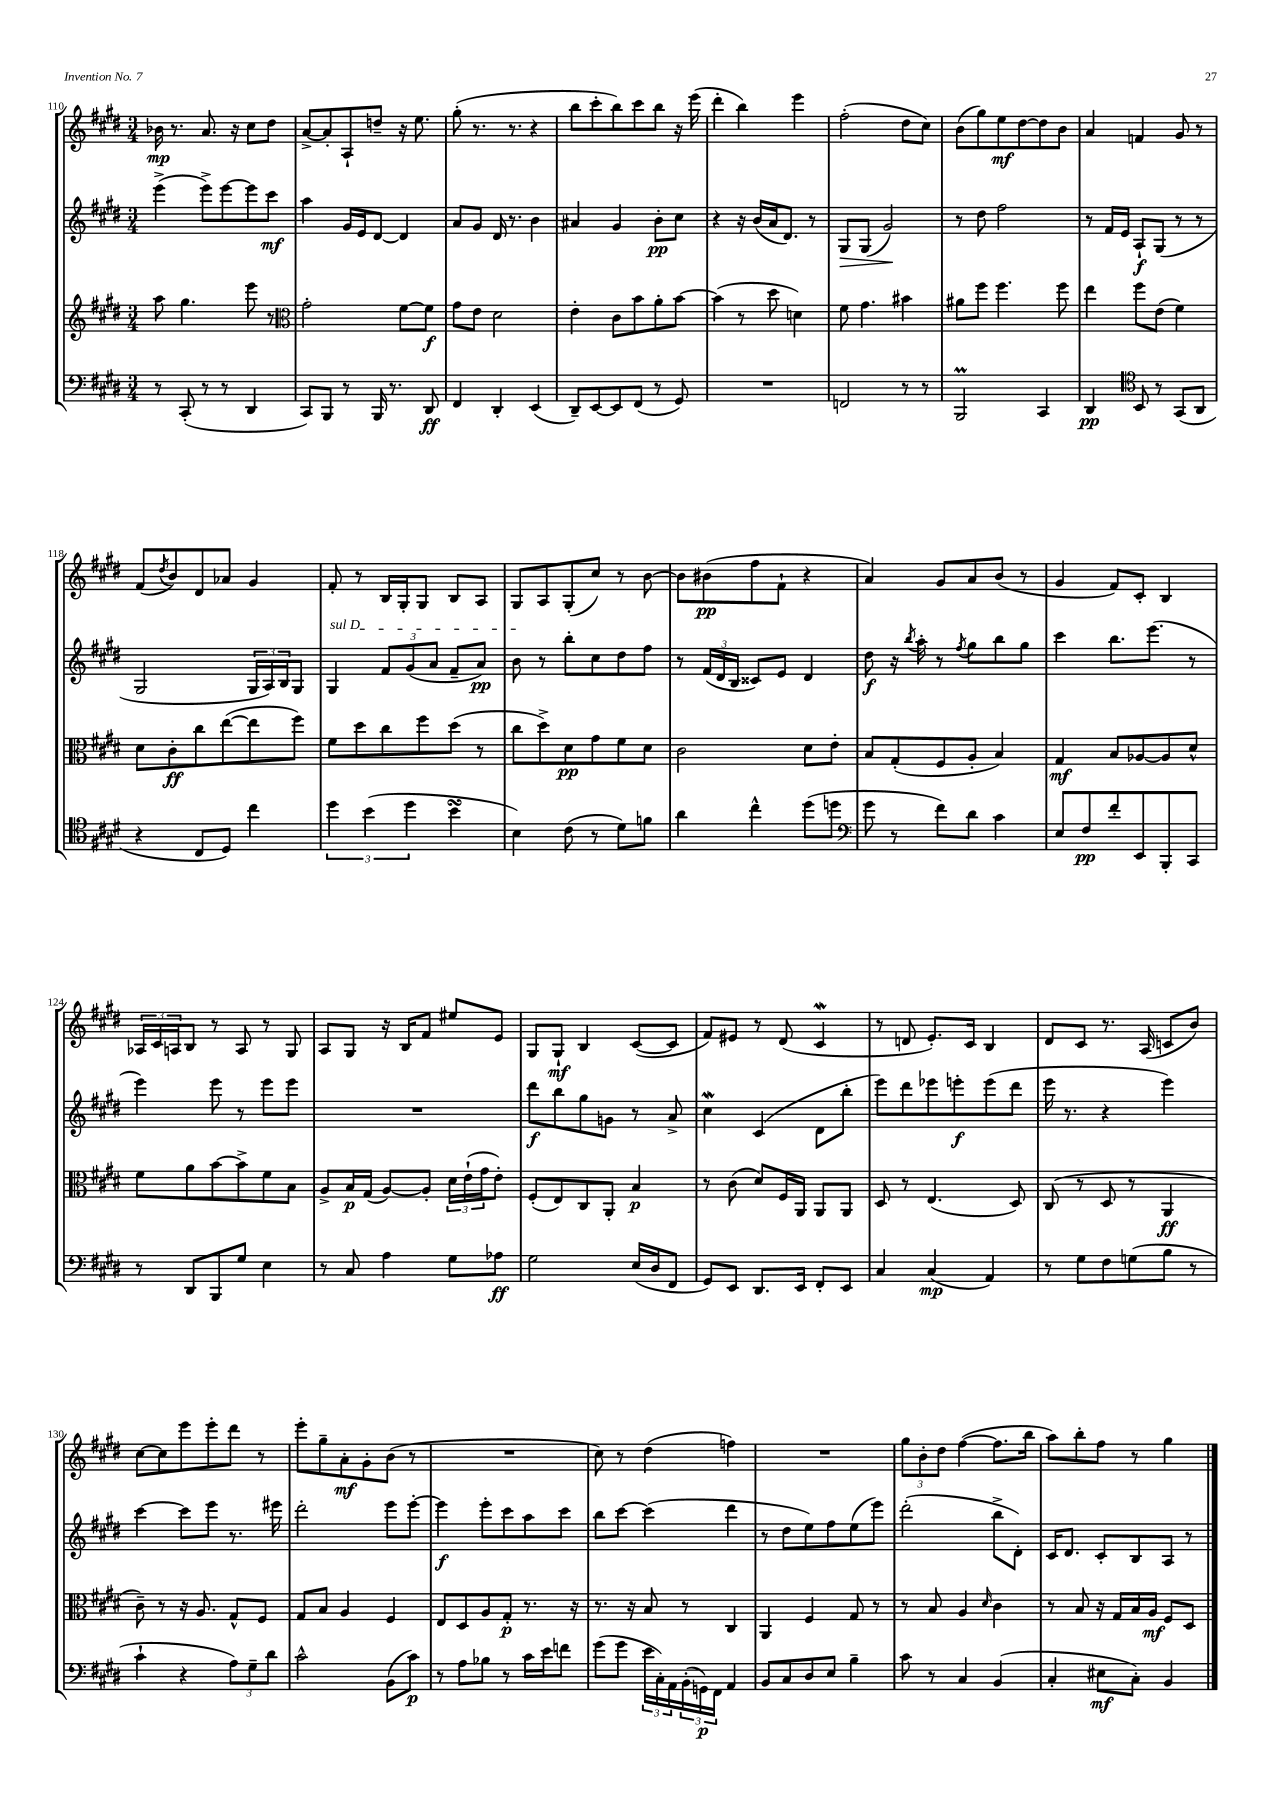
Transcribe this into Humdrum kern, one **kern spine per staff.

**kern	**kern	**kern	**kern
*staff4	*staff3	*staff2	*staff1
*clefF4	*clefG2	*clefG2	*clefG2
*k[f#c#g#d#]	*k[f#c#g#d#]	*k[f#c#g#d#]	*k[f#c#g#d#]
*M3/4	*M3/4	*M3/4	*M3/4
8r	8aa	(4eee^	16b-
.	.	.	8.r
(8CC#'	4.gg#	.	.
8r	.	8eee^)	8.a
8r	.	[8eee	.
.	.	.	16r
4DD#	8eee	8eee]	8cc#
.	8r	8ccc#	8dd#
=	=	=	=
*	*clefC3	*	*
8CC#)	2g#'	4aa	[8a^
8BBB	.	.	8a']
8r	.	16g#	8A`
.	.	16e	.
16BBB	.	[8d#	8dd~
8.r	.	.	.
.	[8f#	4d#]	16r
.	.	.	8.ee
8DD#	8f#]	.	.
=	=	=	=
4FF#	8g#	8a	(8gg#'
.	8e	8g#	8.r
4DD#'	2d#	16d#	.
.	.	8.r	8.r
(4EE	.	4b	4r
=	=	=	=
8DD#~)	4e'	4a#	8bb
[8EE	.	.	8ccc#'
8EE]	8c#	4g#	8bb)
(8FF#	8b	.	8ccc#
8r	8a'	8b'	8bb
8GG#)	[8b	8cc#	16r
.	.	.	(16eee
=	=	=	=
2.r	(4b]	4r	4ddd#'
.	8r	16r	4bb)
.	.	(16b	.
.	8dd#	16a	.
.	.	8.d#)	.
.	4d)	.	4eee
.	.	8r	.
=	=	=	=
2FF	8f#	8G#	(2ff#'
.	4.g#	(8G#	.
.	.	2g#)	.
8r	4b#	.	8dd#
8r	.	.	8cc#)
=	=	=	=
2BBB	8a#	8r	(8b
.	8ff#	8dd#	8gg#)
.	4.ff#	2ff#	8ee
.	.	.	[8dd#
4CC#	.	.	8dd#]
.	8ff#	.	8b
=	=	=	=
4DD#	4ee	8r	4a
.	.	16f#	.
.	.	16e	.
*clefC4	*	*	*
8BB	8ff#	8A`	4f
8r	(8e	(8G#	.
(8GG#	4f#)	8r	8g#
8AA	.	8r	8r
=	=	=	=
4r	8d#	2G#	(8f#
.	.	.	8qdd#
.	8c#'	.	8b)
8C#	8cc#	.	8d#
8D#)	([8ee	.	8a-
4cc#	8ee]	24G#	4g#
.	.	24A)	.
.	.	24B	.
.	8ff#)	8G#	.
=	=	=	=
6dd#	8f#	4G#	8f#'
.	8dd#	.	8r
(6b	.	.	.
.	8cc#	12f#	16B
.	.	.	16G#'
6dd#	.	(12g#	.
.	8ff#	.	8G#
.	.	12a	.
4b	(8dd#	8f#~	8B
.	8r	8a)	8A
=	=	=	=
4B)	8cc#	8b	8G#
.	8dd#^)	8r	8A
(8c#	8d#	8bb'	(8G#'
8r	8g#	8cc#	8cc#)
8d#)	8f#	8dd#	8r
8f	8d#	8ff#	[8b
=	=	=	=
4a	2c#	8r	8b]
.	.	(24f#	(8b#
.	.	24d#	.
.	.	24B	.
4cc#^^	.	8c##)	8ff#
.	.	8e	8f#`
(8dd#	8d#	4d#	4r
8dd	8e'	.	.
=	=	=	=
*clefF4	*	*	*
8g#	8B	8dd#	4a)
8r	(8G#'	16r	.
.	.	8qbb	.
.	.	16aa'	.
8f#)	8F#	8r	8g#
.	.	8qff#	.
8d#	8A'	8gg#	8a
4c#	4B)	8bb	(8b
.	.	8gg#	8r
=	=	=	=
8E	4G#	4ccc#	4g#
8F#	.	.	.
8f#'	8B	8.bb	8f#)
8EE	[8A-	.	8c#'
.	.	(8.eee	.
8BBB'	8A-]	.	4B
8CC#	8d#^^	8r	.
=	=	=	=
8r	8f#	4eee)	24A-
.	.	.	24c#
.	.	.	24A
8DD#	8a	.	8B
8BBB	[8b	8eee	8r
8G#	8b^]	8r	8A
4E	8f#	8eee	8r
.	8B	8eee	8G#
=	=	=	=
8r	8A^	2.r	8A
8C#	16B	.	8G#
.	(16G#	.	.
4A	[8A)	.	16r
.	.	.	16B
.	8A']	.	8f#
8G#	24d#	.	8ee#
.	(24e`	.	.
.	24g#	.	.
8A-	8e')	.	8e
=	=	=	=
2G#	(8F#'	8ddd#	8G#
.	8E)	8bb	8G#`
.	8C#	8gg#	4B
.	8AA'	8g	.
(16E	4B	8r	([8c#
16D#	.	.	.
8FF#	.	8a^	8c#]
=	=	=	=
8GG#)	8r	4cc#	8f#)
8EE	(8c#	.	8e#
8.DD#	8d#)	(4c#	8r
.	16F#	.	(8d#
16EE	16AA	.	.
8FF#'	8AA	8d#	4c#
8EE	8AA	8bb'	.
=	=	=	=
4C#	8D#	8eee)	8r
.	8r	8ddd#	8d
(4C#	(4.E	8eee-	8.e')
.	.	8eee'	.
.	.	.	16c#
4AA)	.	(8eee	4B
.	8D#)	8ddd#	.
=	=	=	=
8r	(8C#	16eee	8d#
.	.	8.r	.
8G#	8r	.	8c#
8F#	8D#	4r	8.r
(8G	8r	.	.
.	.	.	(16A
8B	4AA	4eee)	8c
8r	.	.	8b)
=	=	=	=
4c#`	8c#~)	[4ccc#	[8cc#
.	8r	.	8cc#]
4r	16r	8ccc#]	8eee
.	8.A	.	.
.	.	8eee	8eee'
12A)	8G#^^	8.r	8ddd#
12G#~	.	.	.
.	8F#	.	8r
12d#	.	.	.
.	.	16eee#	.
=	=	=	=
2c#^^	8G#	2ddd#'	8eee'
.	8B	.	8gg#~
.	4A	.	8a'
.	.	.	8g#'
(8BB	4F#	8eee	(8b
8c#)	.	[8eee'	8r
=	=	=	=
8r	8E	4eee]	2.r
8A	8D#	.	.
8B-	8A	8eee'	.
8r	8G#'	8ccc#	.
16c#	8.r	8aa	.
16e	.	.	.
8f	.	8ccc#	.
.	16r	.	.
=	=	=	=
(8g#	8.r	8bb	8cc#)
8g#	.	[8ccc#	8r
.	16r	.	.
24e	8B	(4ccc#]	(4dd#
24C#')	.	.	.
24AA	.	.	.
(24BB'	8r	.	.
24GG)	.	.	.
24FF#	.	.	.
4AA	4C#	4ddd#	4ff)
=	=	=	=
8BB	4AA	8r	2.r
8C#	.	8dd#	.
8D#	4F#	8ee)	.
8E	.	8ff#	.
4B~	8G#	(8ee	.
.	8r	8eee)	.
=	=	=	=
8c#	8r	(2ddd#'	12gg#
.	.	.	12b'
8r	8B	.	.
.	.	.	12dd#
4C#	4A	.	([4ff#
.	16qqd#	.	.
(4BB	4c#	8bb^	8.ff#]
.	.	8d#')	.
.	.	.	16bb
=	=	=	=
4C#'	8r	16c#	8aa)
.	.	8.d#	.
.	8B	.	8bb'
8E#	16r	8c#'	8ff#
.	16G#	.	.
8C#')	16B	8B	8r
.	16A	.	.
4BB	8F#	8A	4gg#
.	8D#	8r	.
==	==	==	==
*-	*-	*-	*-
